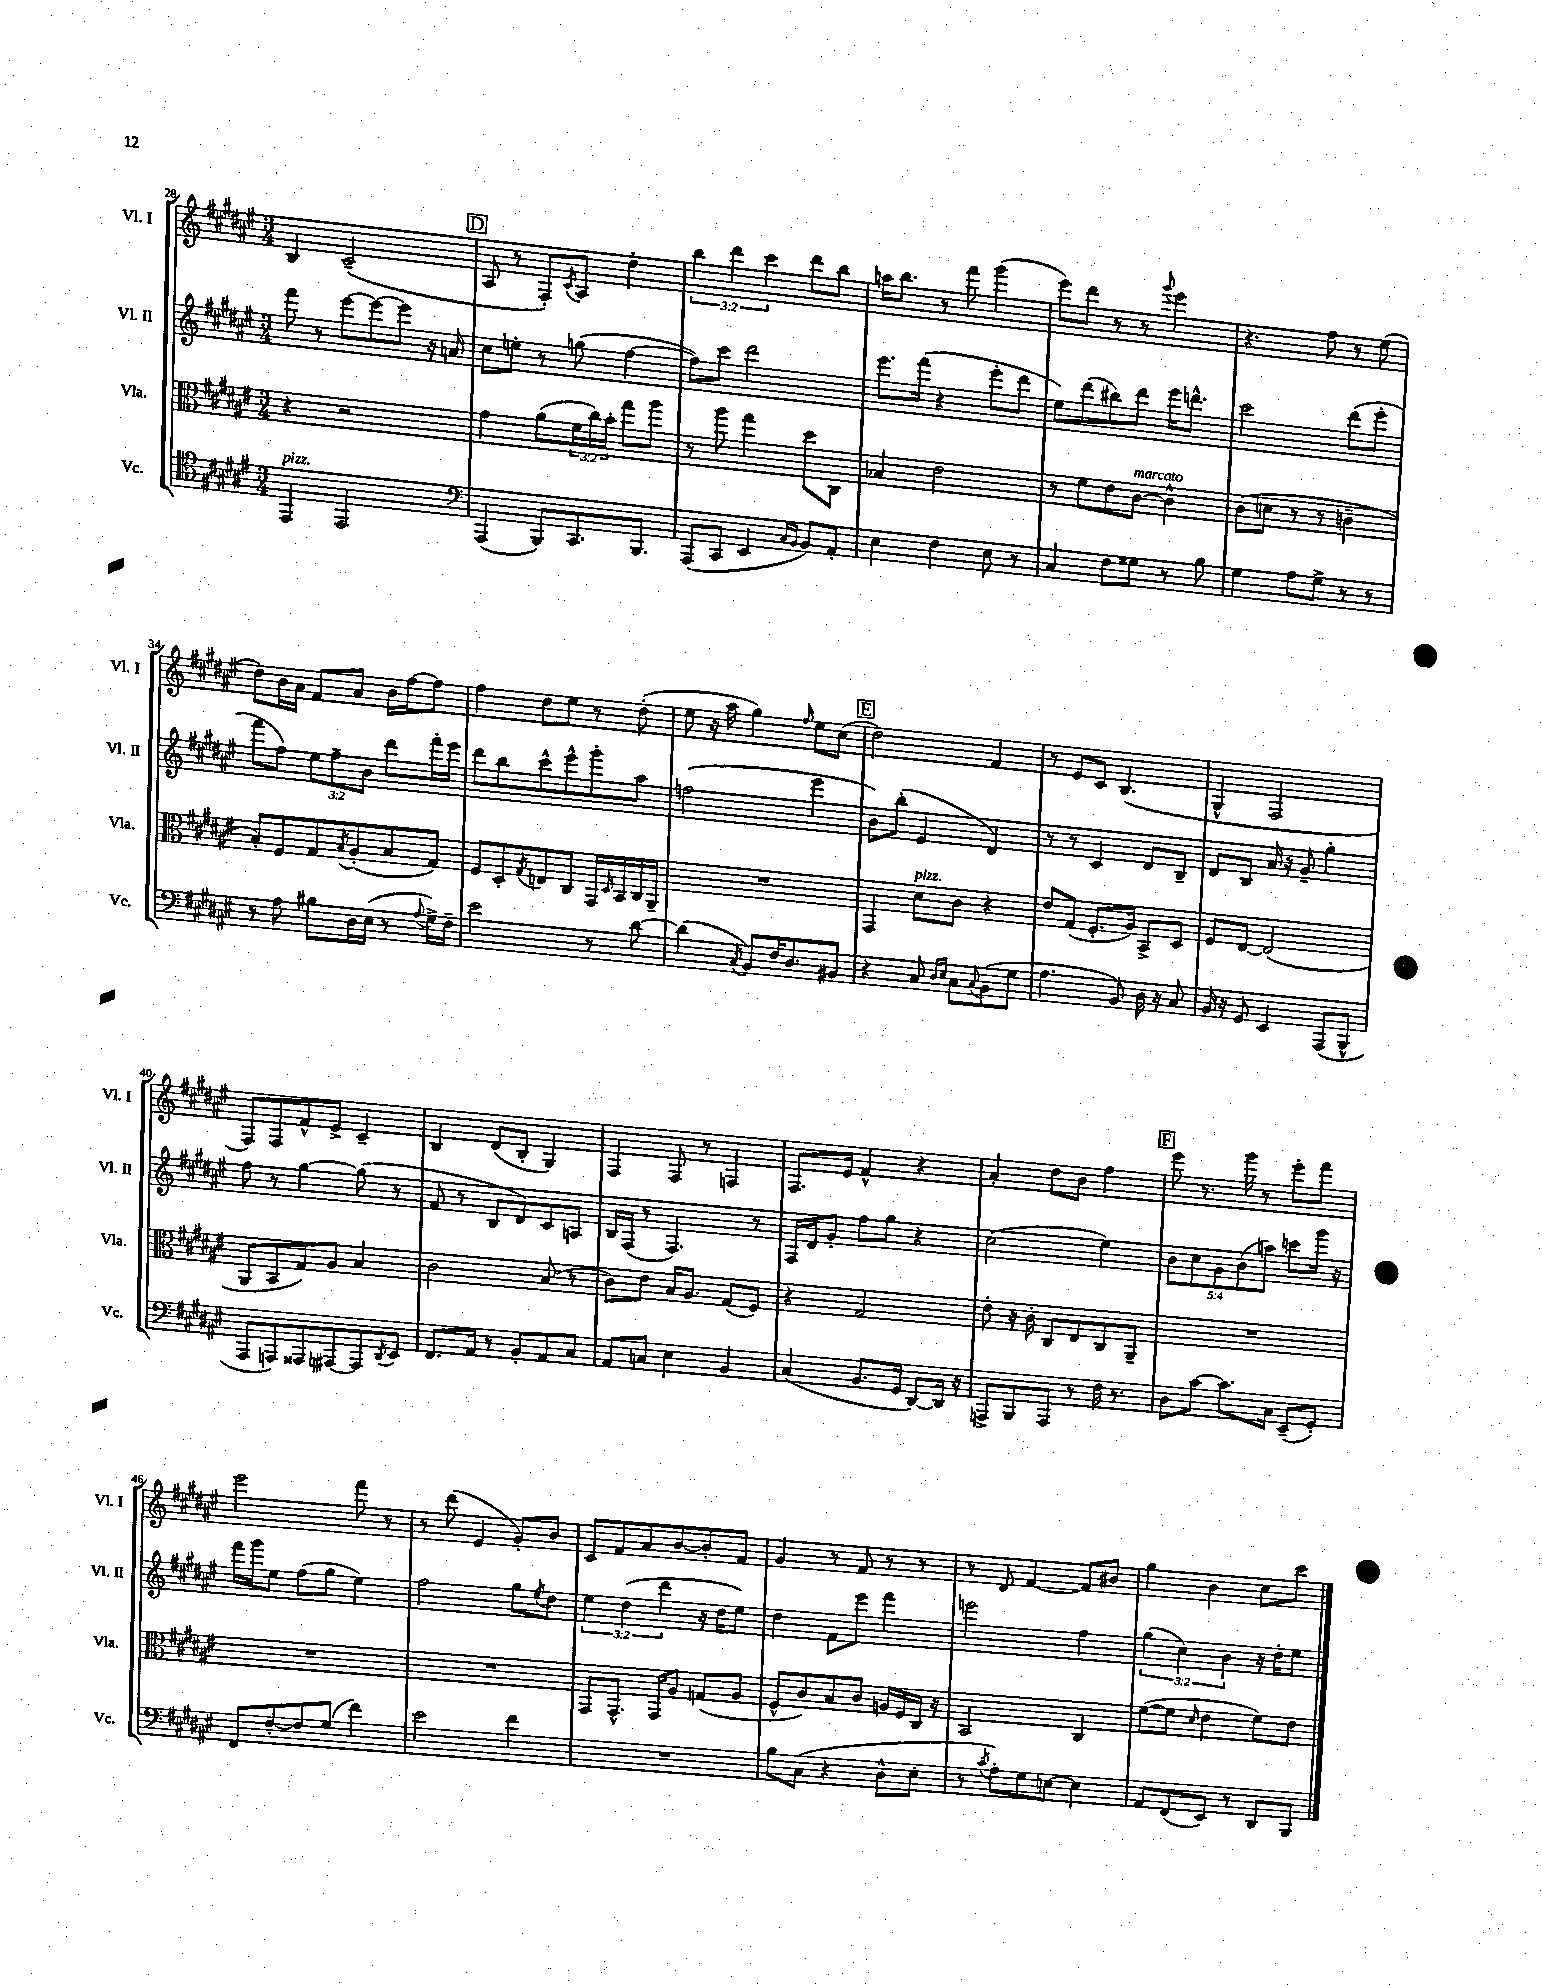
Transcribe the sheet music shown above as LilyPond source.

<<
\new StaffGroup <<
\new Staff = "s0" \with { instrumentName = "Vl. I" shortInstrumentName = "Vl. I" } {
    \clef treble \key fis \major \numericTimeSignature \time 3/4 \override Staff.TupletNumber.text = #tuplet-number::calc-fraction-text
    b4 cis'2--( |
    \mark \markup { \box "D" } ais8 r8 fis8-.) \acciaccatura { cis'8 } ais8 dis''4-. |
    \tuplet 3/2 { b''4 dis'''4 cis'''4 } dis'''8 b''8 |
    a''16 b''8. r8 fis'''8 gis'''4( |
    eis'''8) dis'''8 r8 r8 \appoggiatura { gis'''8 } eis'''4 |
    r4. fis''8 r8 eis''8( |
    dis''8) b'16 ais'16 fis'8 ais'8 b'16 fis''16~ fis''8 |
    fis''4 dis''8 eis''8 r8 dis''8-.( |
    eis''8 r16 ais''16 gis''4) \grace { fis''16 } eis''8 cis''8( |
    \mark \markup { \box "E" } dis''2) fis'4 |
    r8 eis'8 cis'8 b4.( |
    gis4-^ fis2 |
    fis8) fis8 fis'8-^ eis'8-> cis'4-- |
    b4 dis'8( b8-. gis4) |
    fis4 fis8 r8 f4 |
    fis8. eis'16 fis'4-^ r4 |
    ais'4-. dis''8 b'8 fis''4 |
    \mark \markup { \box "F" } eis'''8 r8. gis'''16 r8 eis'''8-. fis'''8 |
    eis'''2 fis'''8 r8 |
    r8 dis'''8( eis'4 gis'8-.) b'8 |
    cis'8 fis'8 ais'8 b'8~ b'8-. fis'8 |
    gis'4 r8 fis'8 r8 r8 |
    r8 dis'8 fis'4~ fis'8 bis'8 |
    gis''4 b'4 cis''8 cis'''8 \bar "|." |
}
\new Staff = "s1" \with { instrumentName = "Vl. II" shortInstrumentName = "Vl. II" } {
    \clef treble \key fis \major \numericTimeSignature \time 3/4 \override Staff.TupletNumber.text = #tuplet-number::calc-fraction-text
    fis'''8 r8 eis'''8~ eis'''8~ eis'''8 r16 a'16 |
    \mark \markup { \box "D" } cis''8 e''8-. r8 g''8( fis''4~ |
    fis''8) cis'''8 dis'''2 |
    eis'''8. fis'''16( r4 eis'''8-. dis'''8 |
    eis''8) dis'''8( bis''8) dis'''8 eis'''16 d'''8.-^ |
    cis'''2 dis'''8( eis'''8-. |
    fis'''8 fis''8) \tuplet 3/2 { eis''8 fis''8-- b'8 } dis'''8 fis'''16-. eis'''16 |
    dis'''8 b''8 cis'''8-^ eis'''8-^ gis'''8-. ais''8 |
    f''2( eis'''4 |
    \mark \markup { \box "E" } b'8) b''8-.( eis'4 dis'4) |
    r8 r8 cis'4 dis'8 b8-- |
    dis'8 b8 ais'16 r16 gis'8-- gis''4-. |
    fis''8 r8 gis''4~ gis''8( r8 |
    fis'8 r8 b8 dis'8) cis'8 a8 |
    b16 fis16( r8 fis4.) r8 |
    fis16 dis'16 gis'8-. fis''8 gis''8 r4 |
    cis''2( eis''4) |
    \mark \markup { \box "F" } \tuplet 5/4 { b'8 cis''8 gis'8 b'8( a''8) } c'''8 gis'''16 r16 |
    fis'''16 gis'''16 eis''8 fis''8( gis''8 eis''4) |
    fis''2 gis''8 \acciaccatura { eis''8 } dis''8 |
    \tuplet 3/2 { eis''4 dis''4( dis'''4 } r16 dis''16 eis''8) |
    dis''4 fis'8 eis'''8 fis'''4 |
    e'''2 fis''4 |
    \tuplet 3/2 { gis''4( cis''4) b'4 } r16 dis''16-. eis''8 \bar "|." |
}
\new Staff = "s2" \with { instrumentName = "Vla." shortInstrumentName = "Vla." } {
    \clef alto \key fis \major \numericTimeSignature \time 3/4 \override Staff.TupletNumber.text = #tuplet-number::calc-fraction-text
    r4 r2 |
    \mark \markup { \box "D" } gis'4 ais'8( \tuplet 3/2 { fis'16 cis''16) b'16-. } gis''8 ais''8 |
    r8 ais''8 gis''4 dis''8 cis8 |
    bes4 eis'2 |
    r8 fis'8 eis'8 cis'8~^\markup { \italic "marcato" } cis'4-^ |
    cis'8( d'8 r8 r8 c'4-- |
    b8-.) fis8 gis8 \acciaccatura { b8 } ais8-.( b8 gis8) |
    fis8 dis8-. \acciaccatura { gis8 } e8 cis8 gis,16 \grace { dis16 } b,16 cis16 ais,16-- |
    R2. |
    \mark \markup { \box "E" } gis,4 dis'8^\markup { \italic "pizz." } cis'8 r4 |
    eis'8 gis8( fis8.-. ais16) b,8-> dis8 |
    fis8 eis8~ eis2( |
    ais,8 b,8 gis8) ais8 b4 |
    cis'2 b8( r8 |
    cis'8) eis'8 b16 ais8. gis8( fis8) |
    r4 gis2 |
    eis'8-. r16 cis'16-. cis8 eis8 cis8 ais,8-- |
    \mark \markup { \box "F" } R2. |
    R2. |
    R2. |
    gis,8 gis,8.-^ gis,16 ais8 g8( ais8 |
    fis8-^ cis'8) b8 cis'8 a16 fis16 cis16 r16 |
    b,2 cis4 |
    fis'8~( fis'8 \grace { dis'16 } eis'4 fis'8) eis'8 \bar "|." |
}
\new Staff = "s3" \with { instrumentName = "Vc." shortInstrumentName = "Vc." } {
    \clef tenor \key fis \major \numericTimeSignature \time 3/4
    eis,4^\markup { \italic "pizz." } eis,2 |
    \mark \markup { \box "D" } \clef bass ais,,4( b,,8) cis,8. b,,8. |
    ais,,8( cis,8 eis,4 \grace { cis16 b,16 } b,8) ais,8-. |
    eis4 fis4 eis8 r8 |
    cis4 fis8 gisis8 r8 b8 |
    gis4 ais8 gis8-> r8 r8 |
    r8 ais8 bis8 dis16 eis16( r8 \appoggiatura { ais8 } gis16->) fis16-- |
    eis'2 r8 dis'8~ |
    dis'4( \acciaccatura { cis8 } b,8) fis16 dis8. bis,8 |
    \mark \markup { \box "E" } r4 cis8 \grace { dis16 eis16 } cis8 \appoggiatura { cis8 } b,8( gis8 |
    ais4. b,8) dis16 r16 cis8 |
    b,16 r16 gis,8 eis,4 ais,,8( b,,8-^ |
    ais,,8 a,,8) aisis,,8 ais,,8~ ais,,8 \acciaccatura { dis,8 } eis,8 |
    fis,8. ais,16 r8 b,8-. ais,8 cis8 |
    ais,8 c8 eis4 b,4 |
    cis4( b,8. gis,16 dis,8~) dis,16 r16 |
    a,,8-> b,,8 a,,8 r8 fis16 r8. |
    \mark \markup { \box "F" } dis8 cis'8~ cis'8. cis16 eis,8--( gis,8-.) |
    fis,8 fis8~-. fis8 gis8( fis'4) |
    eis'2 fis'4 |
    R2. |
    b8 cis8( r4 dis8-^ eis8-. |
    r8 \acciaccatura { cis'8 } ais8-.) gis8 e8~ e4 |
    ais,8 fis,8( eis,8) r8 dis,8 b,,8 \bar "|." |
}
>>
>>
\layout { \context { \Score currentBarNumber = #28 } }
